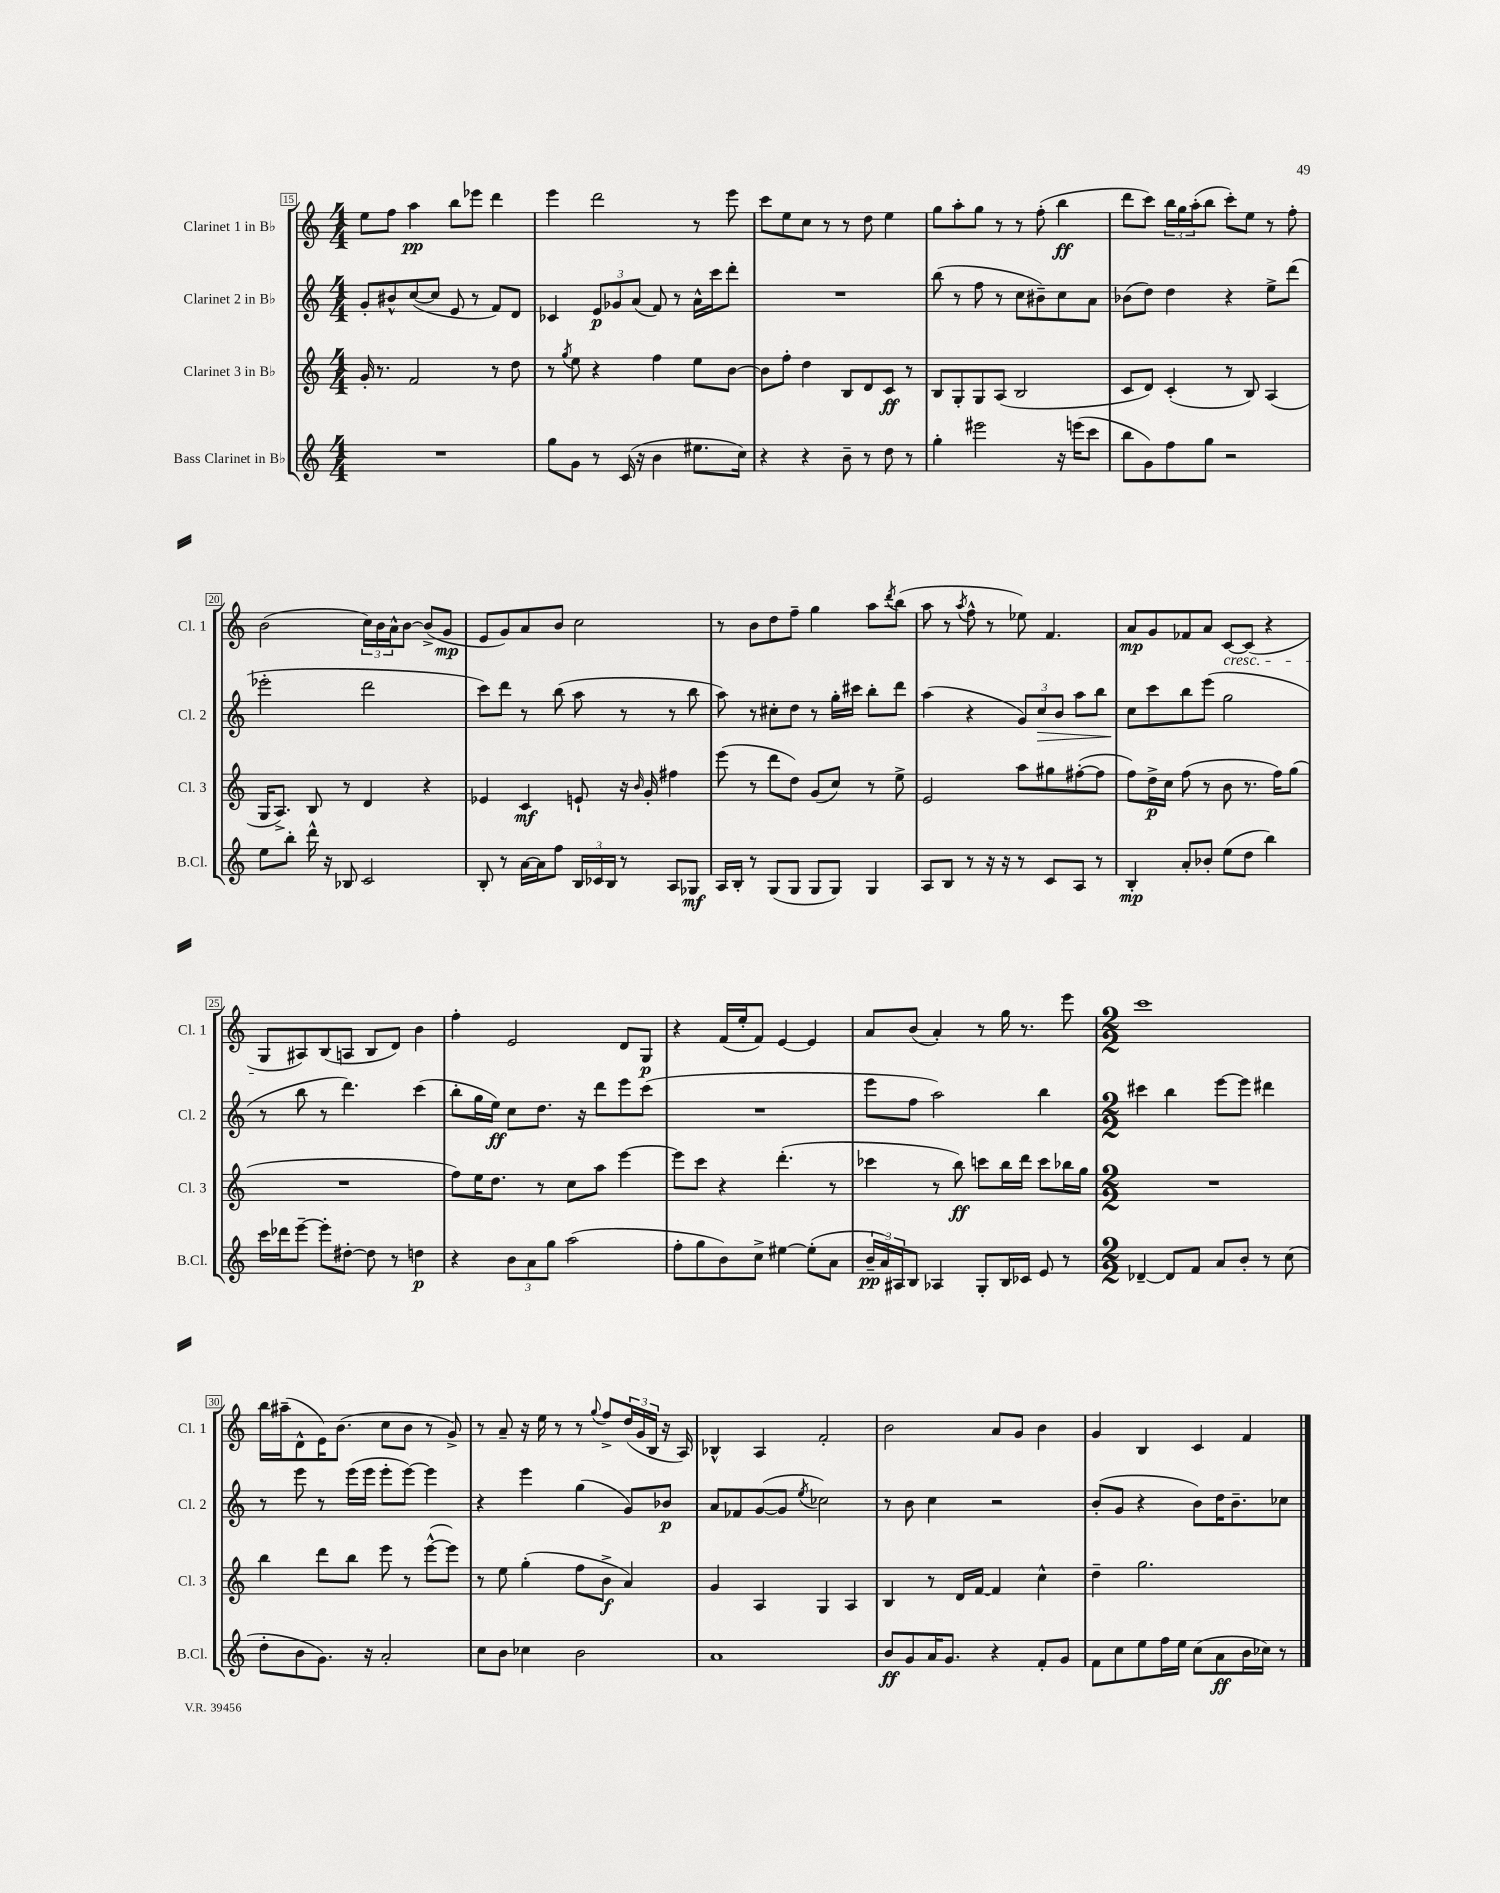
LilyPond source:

<<
\new StaffGroup <<
\new Staff = "s0" \with { instrumentName = "Clarinet 1 in Bb" shortInstrumentName = "Cl. 1" } {
    \clef treble \key c \major \numericTimeSignature \time 4/4
    e''8 f''8 a''4\pp b''8 ees'''8 d'''4 |
    e'''4 d'''2 r8 e'''8 |
    c'''8 e''8 c''8 r8 r8 d''8 e''4 |
    g''8 a''8-. g''8 r8 r8 f''8-.( b''4\ff |
    d'''8 c'''8) \tuplet 3/2 { b''16 g''16 a''16-.( } b''8 c'''8-.) e''8 r8 f''8-. |
    b'2( \tuplet 3/2 { c''16) b'16 a'16-^ } b'8~ b'8->( g'8\mp |
    e'8 g'8) a'8 b'8 c''2 |
    r8 b'8 d''8 f''8-- g''4 a''8 \acciaccatura { d'''8 } b''8( |
    a''8 r8 \acciaccatura { a''8 } f''8-^ r8 ees''8) f'4. |
    a'8\mp g'8 fes'8 a'8 c'8~\cresc c'8( r4 |
    g8\! ais8) b8( a8 b8 d'8) b'4 |
    f''4-. e'2 d'8 g8\p |
    r4 f'16( e''16-. f'8) e'4~ e'4 |
    a'8 b'8( a'4-.) r8 g''16 r8. e'''8 |
    \numericTimeSignature \time 2/2 c'''1 |
    b''16 ais''16--( d'8-^ e'16) b'8.( c''8 b'8 r8 g'8->) |
    r8 a'8-- r16 e''16 r8 r8 \appoggiatura { g''8 } f''8-> \tuplet 3/2 { d''16( g'16 b16 } r16 a16) |
    bes4-^ a4 f'2-. |
    b'2 a'8 g'8 b'4 |
    g'4 b4 c'4 f'4 \bar "|." |
}
\new Staff = "s1" \with { instrumentName = "Clarinet 2 in Bb" shortInstrumentName = "Cl. 2" } {
    \clef treble \key c \major \numericTimeSignature \time 4/4
    g'8-. bis'8-^ c''8~( c''8 e'8 r8 f'8) d'8 |
    ces'4 \tuplet 3/2 { e'8\p ges'8 a'8( } f'8) r8 a'16-^ c'''16 d'''8-. |
    R1 |
    b''8( r8 f''8 r8 c''8 bis'8--) c''8 a'8 |
    bes'8( d''8) d''4 r4 e''8-> d'''8( |
    ees'''2-. d'''2 |
    c'''8) d'''8 r8 b''8( a''8 r8 r8 b''8 |
    a''8) r8 cis''8-. d''8 r8 g''16-. cis'''16 b''8-. d'''8 |
    a''4( r4 \tuplet 3/2 { g'8) c''8\> b'8 } a''8 b''8 |
    c''8\! c'''8 b''8 e'''8( g''2 |
    r8 b''8 r8 d'''4.) c'''4( |
    b''8-. g''16 e''16\ff) c''8 d''8. r16 d'''8 e'''8 c'''8( |
    R1 |
    e'''8 f''8 a''2) b''4 |
    \numericTimeSignature \time 2/2 cis'''4 b''4 e'''8~ e'''8 dis'''4 |
    r8 e'''8 r8 e'''16( e'''16 e'''8-. e'''8~) e'''4 |
    r4 e'''4 g''4( g'8) bes'8\p |
    a'8 fes'8 g'8~( g'8 \acciaccatura { e''8 } ces''2) |
    r8 b'8 c''4 r2 |
    b'8-.( g'8 r4 b'8) d''16 b'8.-- ces''8 \bar "|." |
}
\new Staff = "s2" \with { instrumentName = "Clarinet 3 in Bb" shortInstrumentName = "Cl. 3" } {
    \clef treble \key c \major \numericTimeSignature \time 4/4
    g'16-. r8. f'2 r8 d''8 |
    r8 \acciaccatura { g''8 } e''8 r4 f''4 e''8 b'8~ |
    b'8 f''8-. d''4 b8 d'8 c'8\ff r8 |
    b8 g8-. g8 a8( b2 |
    c'8 d'8) c'4-.( r8 b8) a4( |
    g16 a8.->) b8 r8 d'4 r4 |
    ees'4 c'4\mf e'8-! r16 \grace { b'16 } g'16-. fis''4 |
    e'''8( r8 d'''8 d''8) g'8( c''8) r8 e''8-> |
    e'2 a''8 gis''8 fis''8~-.( fis''8 |
    f''8) d''16->\p c''16 f''8( r8 b'8 r8. f''16) g''8( |
    R1 |
    f''8) e''16 d''8. r8 c''8 a''8 e'''4~ |
    e'''8 c'''8 r4 d'''4.-.( r8 |
    ces'''4 r8 b''8\ff) c'''8 b''16 d'''16 c'''8 bes''16 g''16 |
    \numericTimeSignature \time 2/2 R1 |
    b''4 d'''8 b''8 e'''8 r8 e'''8~-^( e'''8) |
    r8 e''8 g''4-.( f''8 b'8->\f a'4) |
    g'4 a4 g4 a4 |
    b4 r8 d'16 f'16~ f'4 c''4-^ |
    d''4-- g''2. \bar "|." |
}
\new Staff = "s3" \with { instrumentName = "Bass Clarinet in Bb" shortInstrumentName = "B.Cl." } {
    \clef treble \key c \major \numericTimeSignature \time 4/4
    R1 |
    g''8 g'8 r8 c'16( r16 b'4 eis''8. c''16) |
    r4 r4 b'8-- r8 d''8 r8 |
    g''4-. eis'''2 r16 e'''16( c'''8 |
    b''8 g'8) f''8 g''8 r2 |
    e''8 b''8-. d'''16-^ r16 bes8 c'2 |
    b8-. r8 a'16~ a'16 f''8 \tuplet 3/2 { b16 ces'16 b16 } r8 a8 ges8\mf |
    a16 b16-. r8 g8( g8 g8 g8) g4 |
    a8 b8 r8 r16 r16 r8 c'8 a8 r8 |
    b4-.\mp a'8-. bes'8-. e''8( d''8 b''4) |
    c'''16 des'''16 e'''8~-- e'''8-. dis''8~-. dis''8 r8 d''4\p |
    r4 \tuplet 3/2 { b'8 a'8 g''8 } a''2( |
    f''8-. g''8 b'8) c''8-> eis''4~ eis''8-.( a'8 |
    \tuplet 3/2 { b'16--\pp a'16) ais16 } b8 aes4 g8-. b16 ces'16 e'8 r8 |
    \numericTimeSignature \time 2/2 des'4~-- des'8 f'8 a'8 b'8-. r8 c''8( |
    d''8-. b'8 g'8.) r16 a'2-. |
    c''8 b'8 ces''4 b'2 |
    a'1 |
    b'8\ff g'8 a'16 g'8. r4 f'8-. g'8 |
    f'8 c''8 e''8 f''16 e''16 c''8( a'8\ff b'16 ces''16) r8 \bar "|." |
}
>>
>>
\layout { \context { \Score currentBarNumber = #15 \override BarNumber.stencil = #(make-stencil-boxer 0.1 0.3 ly:text-interface::print) } }
